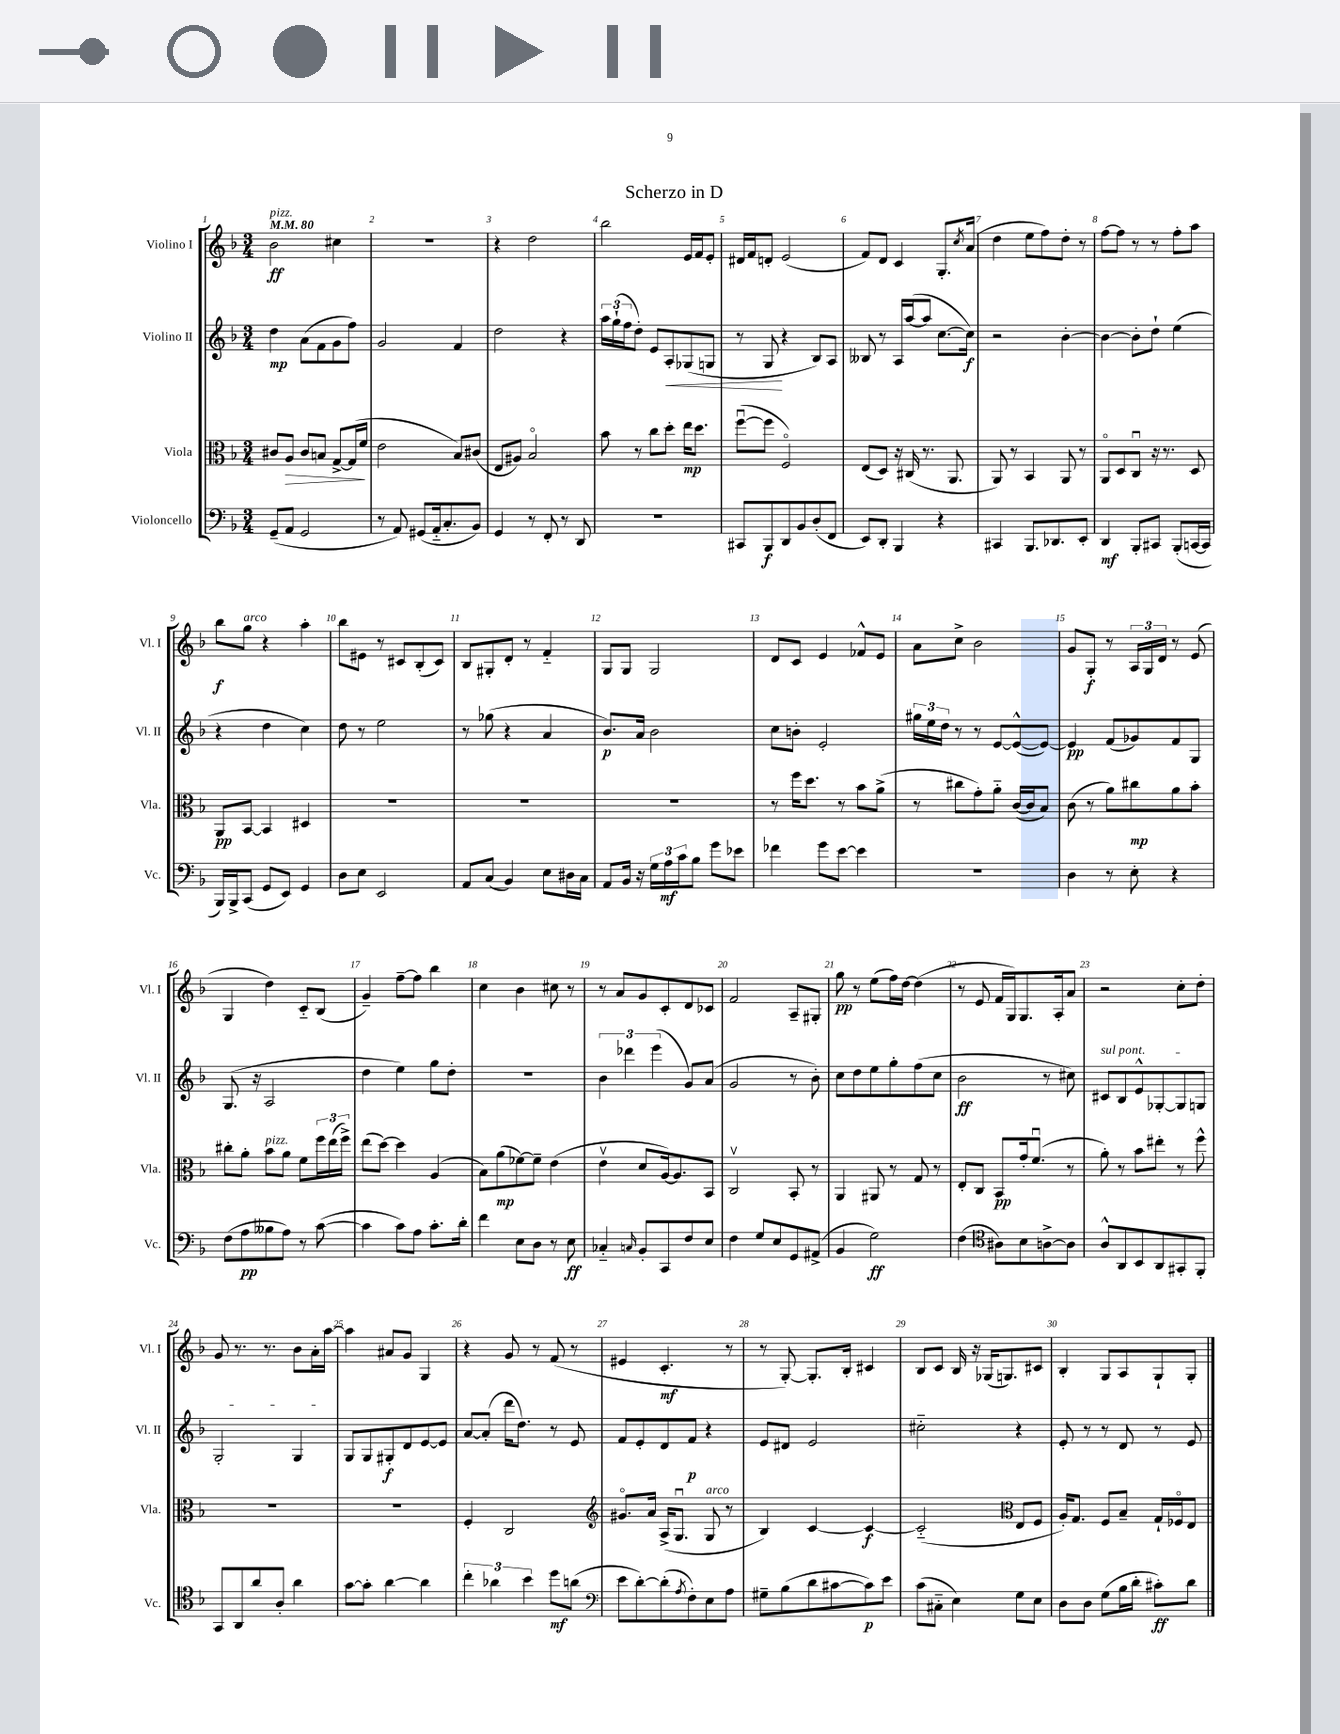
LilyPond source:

\header { title = "Scherzo in D" }
<<
\new StaffGroup <<
\new Staff = "s0" \with { instrumentName = "Violino I" shortInstrumentName = "Vl. I" } {
    \clef treble \key f \major \numericTimeSignature \time 3/4 \tempo 4 = 80
    bes'2\ff^\markup { \italic "pizz." } cis''4 |
    R2. |
    r4 d''2 |
    bes''2 e'16 f'16 e'8-. |
    dis'16 f'16 d'8-. e'2( |
    f'8) d'8 c'4 g8.-. \acciaccatura { c''8 } a'16( |
    d''4 e''8 f''8) d''8-. r8 |
    f''8~ f''8 r8 r8 f''8-. a''8 |
    bes''8\f g''8^\markup { \italic "arco" } r4 a''4-. |
    bes''8 eis'8 r8 cis'8 bes8-.( cis'8) |
    bes8 gis8-. d'8-. r8 f'4-_ |
    g8 g8 g2 |
    d'8 c'8 e'4 fes'8-^ e'8 |
    a'8 c''8-> bes'2 |
    g'8 g8-.\f r8 \tuplet 3/2 { a16 g16 d'16 } r8 e'8( |
    g4 d''4) c'8-_ bes8( |
    g'4--) f''8~-- f''8 bes''4 |
    c''4 bes'4 cis''8 r8 |
    r8 a'8 g'8 c'8-. d'8 ces'8 |
    f'2 a8-- gis8-. |
    g''8\pp r8 e''8( f''16) d''16~ d''4( |
    r8 e'8 f'16 g16) g8. a16-. a'8 |
    r2 c''8-. d''8-. |
    g'8 r8. r8. bes'8 a'16-. a''16~ |
    a''4 ais'8 g'8 g4 |
    r4 g'8 r8 f'8( r8 |
    eis'4 c'4.-.\mf r8 |
    r8 g8~-.) g8.-. bes16-. cis'4 |
    bes8 c'8 bes16 r16 ges16( g8.) cis'8 |
    bes4-. g8 a8 g8-! g8-. \bar "|." |
}
\new Staff = "s1" \with { instrumentName = "Violino II" shortInstrumentName = "Vl. II" } {
    \clef treble \key f \major \numericTimeSignature \time 3/4
    d''4\mp a'8( f'8 g'8 f''8) |
    g'2 f'4 |
    d''2 r4 |
    \tuplet 3/2 { a''16 g''16-!( f''16 } d''8-.) e'8 a8-.\< ges8( g8 |
    r8 g8\! r4 bes8) a8 |
    beses8 r8 a16 a''16~( a''8 c''8.~ c''16\f) |
    r2 bes'4~-. |
    bes'4~ bes'8-. d''8-! e''4( |
    r4 d''4 c''4) |
    d''8 r8 e''2 |
    r8 ges''8( r4 a'4 |
    bes'8.\p) a'16 bes'2 |
    c''8 b'8-. e'2-. |
    \tuplet 3/2 { gis''16 e''16 d''16 } r8 r8 e'8~ e'8~-^( e'8~) |
    e'4\pp f'8( ges'8) f'8 g8 |
    g8.( r16 a2 |
    d''4 e''4) g''8 d''8-. |
    R2. |
    \tuplet 3/2 { bes'4 des'''4 e'''4( } g'8) a'8( |
    g'2 r8 bes'8-.) |
    c''8 d''8 e''8 g''8-. f''8( c''8 |
    bes'2\ff r8 cis''8) |
    \once \override TextSpanner.bound-details.left.text = \markup { \italic "sul pont." } cis'8\startTextSpan bes8 e'8-^ ges8~-. ges8 g8 |
    g2-. g4\stopTextSpan |
    g8 g8 gis8-.\f d'8 e'8~ e'8 |
    a'8~ a'8-.( d'''16 d''8.) r8 e'8 |
    f'8 e'8-. d'8 f'8\p r4 |
    e'8 dis'8 e'2 |
    cis''2-_ r4 |
    e'8-. r8 r8 d'8 r8 e'8 \bar "|." |
}
\new Staff = "s2" \with { instrumentName = "Viola" shortInstrumentName = "Vla." } {
    \clef alto \key f \major \numericTimeSignature \time 3/4
    cis'8 a8\> cis'8 b8 g8~-> g16( f'16\! |
    e'2 bes8) cis'8( |
    e8 ais8) bes2\flageolet |
    bes'8 r8 c''8 d''8-. e''16\mp d''8. |
    f''8~\downbow( f''8 f2\flageolet) |
    e8( d8) r16 cis16( r8. a,8. |
    a,8) r8 bes,4 a,8 r8 |
    a,8\flageolet d8 c8\downbow r16 r8. d8 |
    a,8\pp bes,8~ bes,4 dis4 |
    R2. |
    R2. |
    R2. |
    r8 f''16 d''8. r8 bes'8 a'8->( |
    r8 cis''8 g'8-.) a'8-_ c'16~( c'16 bes8) |
    c'8( r8 a'8) cis''8\mp a'8 bes'8-. |
    cis''8-. a'8-. bes'8^\markup { \italic "pizz." } a'8 f'8 \tuplet 3/2 { f''16 e''16( f''16->) } |
    e''8( d''8~) d''4 a4( |
    bes8) a'8\mp( fes'8~) fes'8-- e'4( |
    e'4\upbow d'8 a16~) a8. bes,8 |
    c2\upbow bes,8-. r8 |
    a,4 ais,8 r8 g8 r8 |
    e8-. c8 bes,8\pp g'16-. f'8.\downbow( r8 |
    a'8-.) r8 bes'8 eis''8-. r8 f''8-^ |
    R2. |
    R2. |
    f4-. c2 |
    \clef treble gis'8.\flageolet a'16 a16->( g8.\downbow g8^\markup { \italic "arco" } r8 |
    bes4) c'4~ c'4~\f |
    c'2-_( \clef alto e8 f8 |
    a16-.) g8. f8 bes8-- g16-! fes16\flageolet e8 \bar "|." |
}
\new Staff = "s3" \with { instrumentName = "Violoncello" shortInstrumentName = "Vc." } {
    \clef bass \key f \major \numericTimeSignature \time 3/4
    g,8--( a,8 g,2 |
    r8 a,8) gis,8( a,16-_ c8.-. bes,8) |
    g,4 r8 f,8-. r8 d,8 |
    R2. |
    cis,8 bes,,8\f d,8 bes,8 d8-.( f,8 |
    e,8) d,8-. bes,,4 r4 |
    cis,4 bes,,8. des,8. e,8-. |
    d,4\mf bes,,8-. cis,8 bes,,8-.( c,16~ c,16 |
    bes,,16) bes,,16-> c,8( g,8 e,8) g,4 |
    d8 e8 e,2 |
    a,8 c8( bes,4) e8 dis16 c16 |
    a,8 bes,16 r16 \tuplet 3/2 { g16 a16\mf c'16 } bes8 g'8 ees'8 |
    fes'4 g'8 e'8~ e'4 |
    R2. |
    d4 r8 e8-. r4 |
    f8( a8\pp beses8 a8) r8 c'8~( |
    c'4 c'8) a8 c'8.-. d'16-. |
    f'4 e8 d8 r8 e8\ff |
    ces4-_ \grace { c16 } bes,8-. c,8 f8 e8 |
    f4 g8 e8 g,8 ais,8->( |
    bes,4 g2\ff) |
    f4( \clef tenor ais8) bes8 a8~-> a8 |
    a8-^ a,8 bes,8 a,8 gis,8-. f,8-. |
    g,8 a,8 a'8 a8-. a'4 |
    g'8~ g'8-. a'4~ a'4 |
    \tuplet 3/2 { c''4-. aes'4 bes'4 } d''8\mf a'8( |
    \clef bass e'8 d'8~-.) d'8-.( \acciaccatura { a8 } f8-.) e8 a8 |
    gis8-- bes8( d'8 cis'8~ cis'8\p) e'8 |
    c'8( cis8-_ e4) g8 e8 |
    d8 d8 g8( bes16 d'16-. cis'8-.\ff) d'8 \bar "|." |
}
>>
>>
\layout { \context { \Score \override BarNumber.break-visibility = ##(#f #t #t) barNumberVisibility = #all-bar-numbers-visible } }
